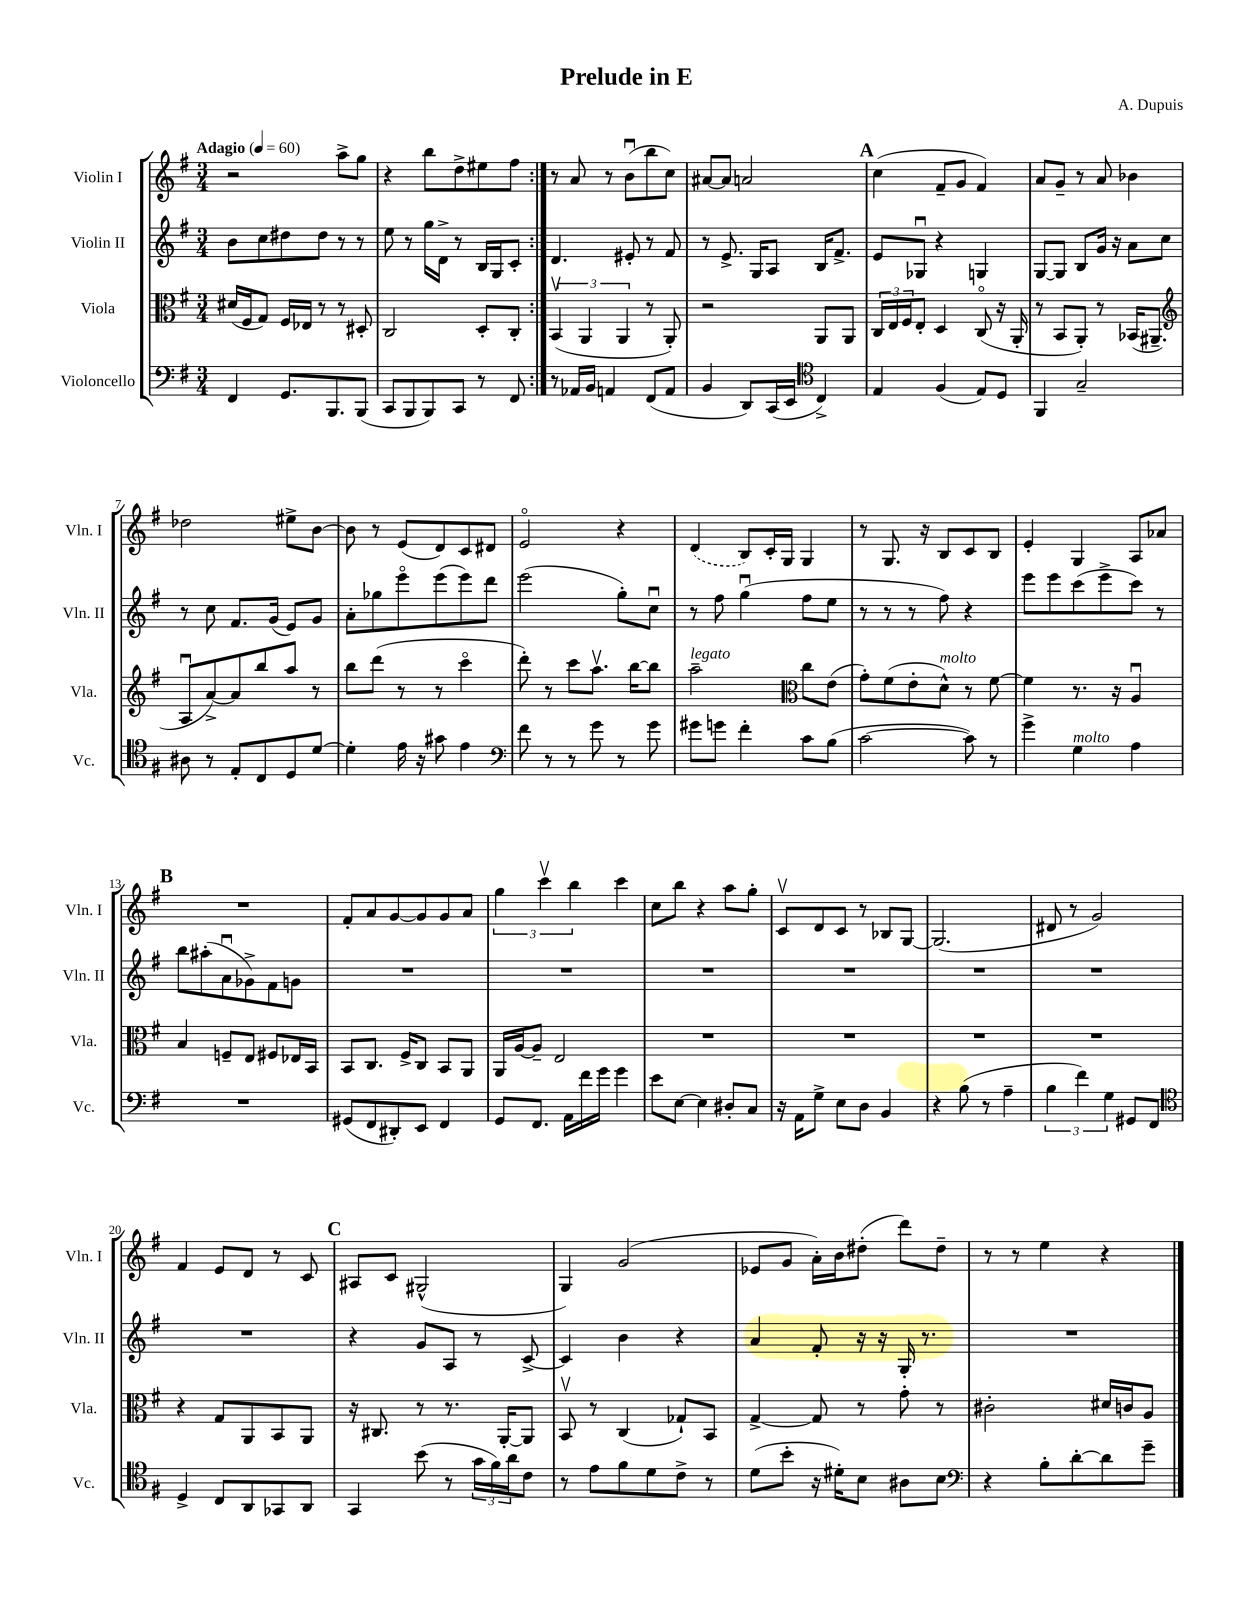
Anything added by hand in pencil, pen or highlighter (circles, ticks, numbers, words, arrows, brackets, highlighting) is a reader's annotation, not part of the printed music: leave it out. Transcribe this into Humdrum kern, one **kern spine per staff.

**kern	**kern	**kern	**kern
*staff4	*staff3	*staff2	*staff1
*clefF4	*clefC3	*clefG2	*clefG2
*k[f#]	*k[f#]	*k[f#]	*k[f#]
*M3/4	*M3/4	*M3/4	*M3/4
*MM60	*MM60	*MM60	*MM60
4FF#	(16d#	8b	2r
.	16F#	.	.
.	8G)	8cc	.
8.GG	16F#	8dd#	.
.	16E-	.	.
.	8r	8dd#	.
8.BBB	.	.	.
.	8r	8r	8aa^
(8BBB	8D#'	8r	8gg
=	=	=	=
8CC	2C	8ee	4r
8BBB	.	8r	.
8BBB)	.	16gg	8bb
.	.	16d^	.
8CC	.	8r	8dd^
8r	8D'	16B	8ee#
.	.	16G	.
8FF#	8C'	8c'	8ff#
=:|!	=:|!	=:|!	=:|!
8r	(6BBv	4.d	8r
16AA-	.	.	8a
.	6AA	.	.
16BB	.	.	.
4AA	.	.	8r
.	6AA	.	.
.	.	8e#'	(8bu
(8FF#	8r	8r	8bb
8AA	8AA')	8f#	8cc)
=	=	=	=
4BB	2r	8r	[8a#
.	.	8.e^	8a#]
8DD)	.	.	2a
.	.	16G	.
(16CC	.	8A	.
16EE	.	.	.
*clefC4	*	*	*
4C^)	8AA	16B	.
.	.	8.f#^	.
.	8AA	.	.
=	=	=	=
4E	24C	8e	(4cc
.	24E	.	.
.	24F#	.	.
.	8E'	8G-u	.
(4F#	4D	4r	8f#~
.	.	.	8g
8E)	(8Co	4G	4f#)
8D	16r	.	.
.	16AA'	.	.
=	=	=	=
4FF#	8r	[8G	8a
.	8BB	8G]	8g~
2G~	8AA')	8B	8r
.	8r	16g	8a
.	.	16r	.
.	(16BB-	8a	4b-
.	8.AA#~	.	.
.	.	8cc	.
=	=	=	=
*	*clefG2	*	*
8A#	8Au	8r	2dd-
8r	[8a^)	8cc	.
8E'	8a]	8.f#	.
8C	8bb	.	.
.	.	(16g	.
8D	8aa	8e)	8ee#^
[8d	8r	8g	[8b
=	=	=	=
4d']	8bb	8a'	8b]
.	(8ddd	8gg-	8r
16e	8r	8eeeo	(8e
16r	.	.	.
8g#	8r	(8eee	8d)
4e	4ccco	8eee)	8c
.	.	8ddd	8d#
=	=	=	=
*clefF4	*	*	*
8f#	8ddd')	(2eee	2eo
8r	8r	.	.
8r	8ccc	.	.
8g	8.aav	.	.
8r	.	8gg')	4r
.	[16bb	.	.
8g	8bb]	8ccu	.
=	=	=	=
8g#	2aa~	8r	(4d
8g	.	8ff#	.
4f#'	.	(4ggu	8B)
.	.	.	16c'
.	.	.	16G
*	*clefC3	*	*
8c	8cc	8ff#	4G
(8B	(8e	8ee	.
=	=	=	=
[2c	8g')	8r	8r
.	(8f#	8r	8.G
.	8e'	8r	.
.	.	.	16r
.	8d^^)	8ff#)	8B
8c])	8r	4r	8c
8r	[8f#	.	8B
=	=	=	=
4g^	4f#]	8eee	4e'
.	.	8eee	.
4G	8.r	(8ccc	4G
.	.	8eee^	.
.	16r	.	.
4A	4Au	8ccc)	8A
.	.	8r	8a-
=	=	=	=
2.r	4B	8bb	2.r
.	.	(8aa#'	.
.	8F~	8au	.
.	8E	8g-^)	.
.	8F#	8f#	.
.	16E-	8g	.
.	16BB	.	.
=	=	=	=
(8GG#	8BB	2.r	8f#'
8FF#	8.C	.	8a
8DD#')	.	.	[8g
.	16F#^	.	.
8EE	8C	.	8g]
4FF#	8BB	.	8g
.	8AA	.	8a
=	=	=	=
8GG	16AA	2.r	6gg
.	[16A	.	.
8.FF#	8A~]	.	.
.	.	.	6cccv
.	2E	.	.
16AA	.	.	.
.	.	.	6bb
16f#	.	.	.
16g	.	.	.
4g	.	.	4ccc
=	=	=	=
8e	2.r	2.r	8cc
[8E	.	.	8bb
4E]	.	.	4r
8D#'	.	.	8aa
8C	.	.	8gg'
=	=	=	=
16r	2.r	2.r	8cv
16AA	.	.	.
8G^	.	.	8d
8E	.	.	8c
8D	.	.	8r
4BB	.	.	8B-
.	.	.	[8G
=	=	=	=
4r	2.r	2.r	(2.G]
(8B	.	.	.
8r	.	.	.
4A~	.	.	.
=	=	=	=
6B	2.r	2.r	8d#
.	.	.	8r
6f#)	.	.	.
.	.	.	2g)
6G	.	.	.
8GG#	.	.	.
8FF#	.	.	.
=	=	=	=
*clefC4	*	*	*
4D^	4r	2.r	4f#
8C	8G	.	8e
8AA	8AA	.	8d
8GG-	8BB	.	8r
8AA	8AA	.	8c
=	=	=	=
4GG	16r	4r	8A#
.	8.C#	.	.
.	.	.	8c
(8b	8r	8g	(2G#^^
8r	8.r	8A	.
24g	.	8r	.
24f#)	.	.	.
.	[16AA'	.	.
24a	.	.	.
8c	8AA]	[8c^	.
=	=	=	=
8r	8BBv	4c]	4G)
8e	8r	.	.
8f#	(4C	4b	(2g
8d	.	.	.
8c^	8G-`)	4r	.
8r	8BB	.	.
=	=	=	=
(8d	[4G^	4a	8e-
8b'	.	.	8g
16r	8G]	8f#'	16a')
16d#')	.	.	16b
8B	8r	16r	(8dd#'
.	.	16r	.
8A#	8g'	16G'	8ddd)
.	.	8.r	.
8B	8r	.	8dd#~
=	=	=	=
*clefF4	*	*	*
4r	2c#'	2.r	8r
.	.	.	8r
8B'	.	.	4ee
[8d'	.	.	.
8d]	16d#	.	4r
.	16c	.	.
8g~	8A	.	.
==	==	==	==
*-	*-	*-	*-
